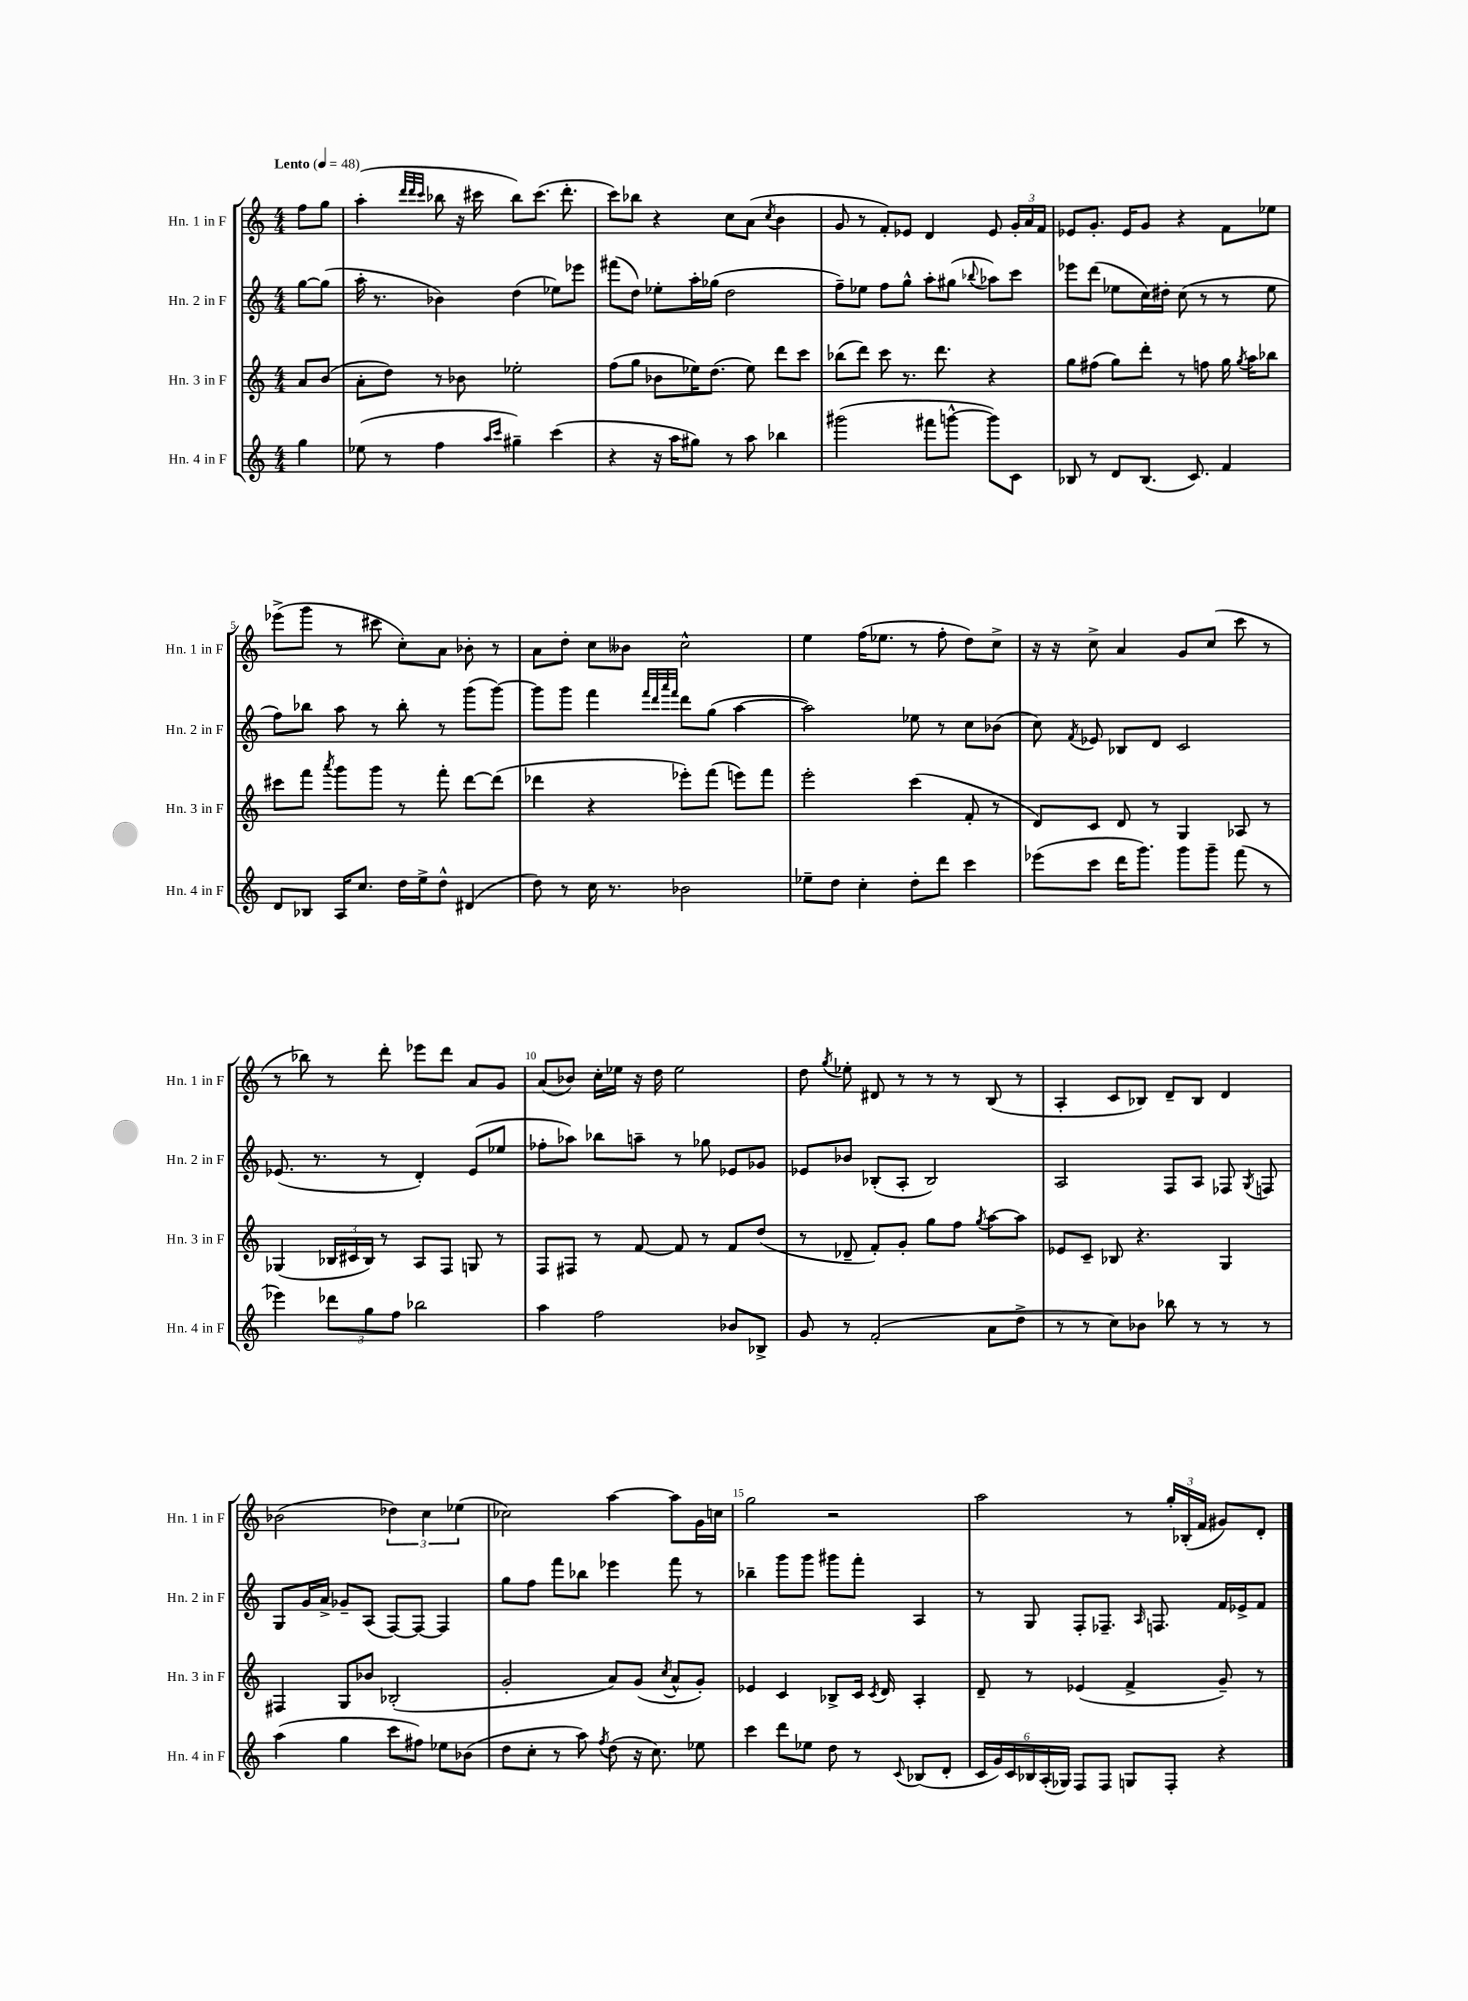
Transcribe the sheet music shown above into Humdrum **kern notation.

**kern	**kern	**kern	**kern
*staff4	*staff3	*staff2	*staff1
*clefG2	*clefG2	*clefG2	*clefG2
*k[]	*k[]	*k[]	*k[]
*M4/4	*M4/4	*M4/4	*M4/4
*MM48	*MM48	*MM48	*MM48
4gg	8a	[8gg	8ff
.	(8b	(8gg]	8gg
=	=	=	=
(8ee-	8a'	16aa'	(4aa'
.	.	8.r	.
8r	8dd)	.	.
.	.	.	32qqddd
.	.	.	32qqddd
.	.	.	32qqccc
4ff	8r	4b-)	8bb-
.	8b-	.	16r
.	.	.	16ccc#
16qqaa	.	.	.
16qqccc	.	.	.
4gg#~)	2ee-'	(4dd	8bb-)
.	.	.	(8.ccc#
(4ccc	.	8ee-)	.
.	.	.	8.ddd'
.	.	8eee-	.
=	=	=	=
4r	(8ff	(8fff#	8ccc)
.	8gg	8dd)	8bb-
16r	8b-	8ee-'	4r
16aa	.	.	.
8gg#)	16ee-)	16aa'	.
.	(8.dd	(16gg-	.
8r	.	2dd	8cc
8aa	8ee-)	.	(8a
.	.	.	8qcc
4bb-	8ddd	.	4b
.	8ccc	.	.
=	=	=	=
(2ggg#	(8bb-	8ff~)	8g
.	8ddd)	8ee-	8r
.	8ccc	8ff	8f')
.	8.r	8gg^^	8e-
8fff#	.	8aa'	4d
.	8.ddd	.	.
[8ggg^^	.	(8gg#	.
.	.	8qqbb-	.
8ggg])	4r	8aa-)	8e-
8c	.	8ccc	24g'
.	.	.	24a
.	.	.	24f
=	=	=	=
8B-	8gg	8eee-	8e-
8r	(8ff#	(8ddd	8.g'
8d	8gg)	8ee-	.
.	.	.	16e-
(8.B-	8ddd'	16cc)	8g
.	.	16dd#'	.
.	8r	(8cc	4r
8.c)	.	.	.
.	8ff	8r	.
4f	16gg	8r	8f
.	8qgg	.	.
.	16aa	.	.
.	8bb-	8ee-	8ee-
=	=	=	=
8d	8ccc#	8ff)	(8eee-^
8B-	8fff	8bb-	8ggg
.	8qaaa	.	.
16A	8ggg	8aa	8r
8.cc	.	.	.
.	8ggg	8r	8ccc#
16dd	8r	8bb-'	8cc')
16ee^	.	.	.
8dd^^	8fff'	8r	8a
(4d#	[8ddd	(8ggg	8b-'
.	(8ddd]	[8ggg)	8r
=	=	=	=
8dd)	4ddd-	8ggg]	8a
8r	.	8ggg	8dd'
16cc	4r	4fff	8cc
8.r	.	.	.
.	.	.	8b--
.	.	32qqfff	.
.	.	32qqddd	.
.	.	32qqaaa	.
.	.	32qqfff	.
2b-	8eee-')	8ddd	2cc^^
.	(8fff	(8gg	.
.	8eee)	[4aa	.
.	8fff	.	.
=	=	=	=
8ee-~	2eee'	2aa])	4ee
8dd	.	.	.
4cc'	.	.	(16ff
.	.	.	8.ee-
8dd'	(4ccc	8ee-	8r
8ddd	.	8r	8ff'
4ccc	8f'	8cc	8dd)
.	8r	(8b-	8cc^
=	=	=	=
(8eee-	8d)	8cc)	16r
.	.	.	16r
.	.	8qf	.
8ccc	8c	8e-	8cc^
16ddd	8d	8B-	4a
8.ggg)	.	.	.
.	8r	8d	.
8ggg	4G	2c	8g
8ggg~	.	.	(8cc
(8fff	8A-	.	8ccc
8r	8r	.	8r
=	=	=	=
4eee-)	(4G-	(8.e-	8r
.	.	.	8bb-)
.	.	8.r	.
12ddd-	24B-	.	8r
.	24c#	.	.
12gg	24B-)	.	.
.	8r	8r	8ddd'
12ff	.	.	.
2bb-	8A	4d')	8eee-
.	8F	.	8ddd
.	8G	(8e-	8a
.	8r	8ee-	8g
=	=	=	=
4aa	8F	8ff-'	(8a
.	8F#	8aa-)	8b-)
2ff	8r	8bb-	16cc'
.	.	.	16ee-
.	[8f	8aa~	16r
.	.	.	16dd
.	8f]	8r	2ee-
.	8r	8gg-	.
8b-	8f	8e-	.
8B-^	(8dd	8g-	.
=	=	=	=
8g	8r	8e-	8dd
.	.	.	8qgg
8r	8d-~	8b-	8ee-'
(2f'	8f')	(8B-'	8d#
.	8g'	8A'	8r
.	8gg	2B-)	8r
.	8ff	.	8r
.	8qgg	.	.
8a	[8aa	.	(8B
8dd^	8aa]	.	8r
=	=	=	=
8r	8e-	2A	4A'
8r	8c~	.	.
8cc)	8B-	.	8c
8b-	4.r	.	8B-)
8bb-	.	8F	8d~
8r	.	8A	8B-
8r	4G	8F-	4d
.	.	8qG	.
8r	.	8F	.
=	=	=	=
(4aa	4F#	8G	(2b-
.	.	16g	.
.	.	16a^	.
4gg	8G	8g-~	.
.	8b-	(8A	.
8ccc	(2B-'	[8F)	6dd-)
8ff#)	.	8F_	.
.	.	.	6cc
8ee-	.	4F]	.
.	.	.	(6ee-
(8b-	.	.	.
=	=	=	=
8dd	2g'	8gg	2cc-)
8cc'	.	8ff	.
8r	.	8fff	.
8aa)	.	8bb-	.
8qff	.	.	.
(8dd	8a)	4eee-	[4aa
16r	(8g	.	.
8.cc)	.	.	.
.	8qcc	.	.
.	8a^^	8fff	8aa]
8ee-	8g')	8r	16g
.	.	.	16cc
=	=	=	=
4ccc	4e-	4bb-~	2gg
8ddd	4c	8ggg	.
8ee-	.	8ggg	.
8dd	8B-^	8ggg#	2r
8r	16c	8fff'	.
.	8qc	.	.
.	16d	.	.
8qqc	.	.	.
(8B-	4A'	4A	.
8d'	.	.	.
=	=	=	=
24c	8d~	8r	2aa
24g)	.	.	.
24c	.	.	.
24B-	8r	8G	.
(24A'	.	.	.
24G-)	.	.	.
8F	(4e-	8F'	.
8F	.	8.F-~	.
8G	4f^	.	8r
.	.	16qqA	.
.	.	8.F	.
8F'	.	.	24gg'
.	.	.	(24B-'
.	.	.	24f
4r	8g~)	16f	8g#)
.	.	16e-^	.
.	8r	8f	8d'
==	==	==	==
*-	*-	*-	*-
